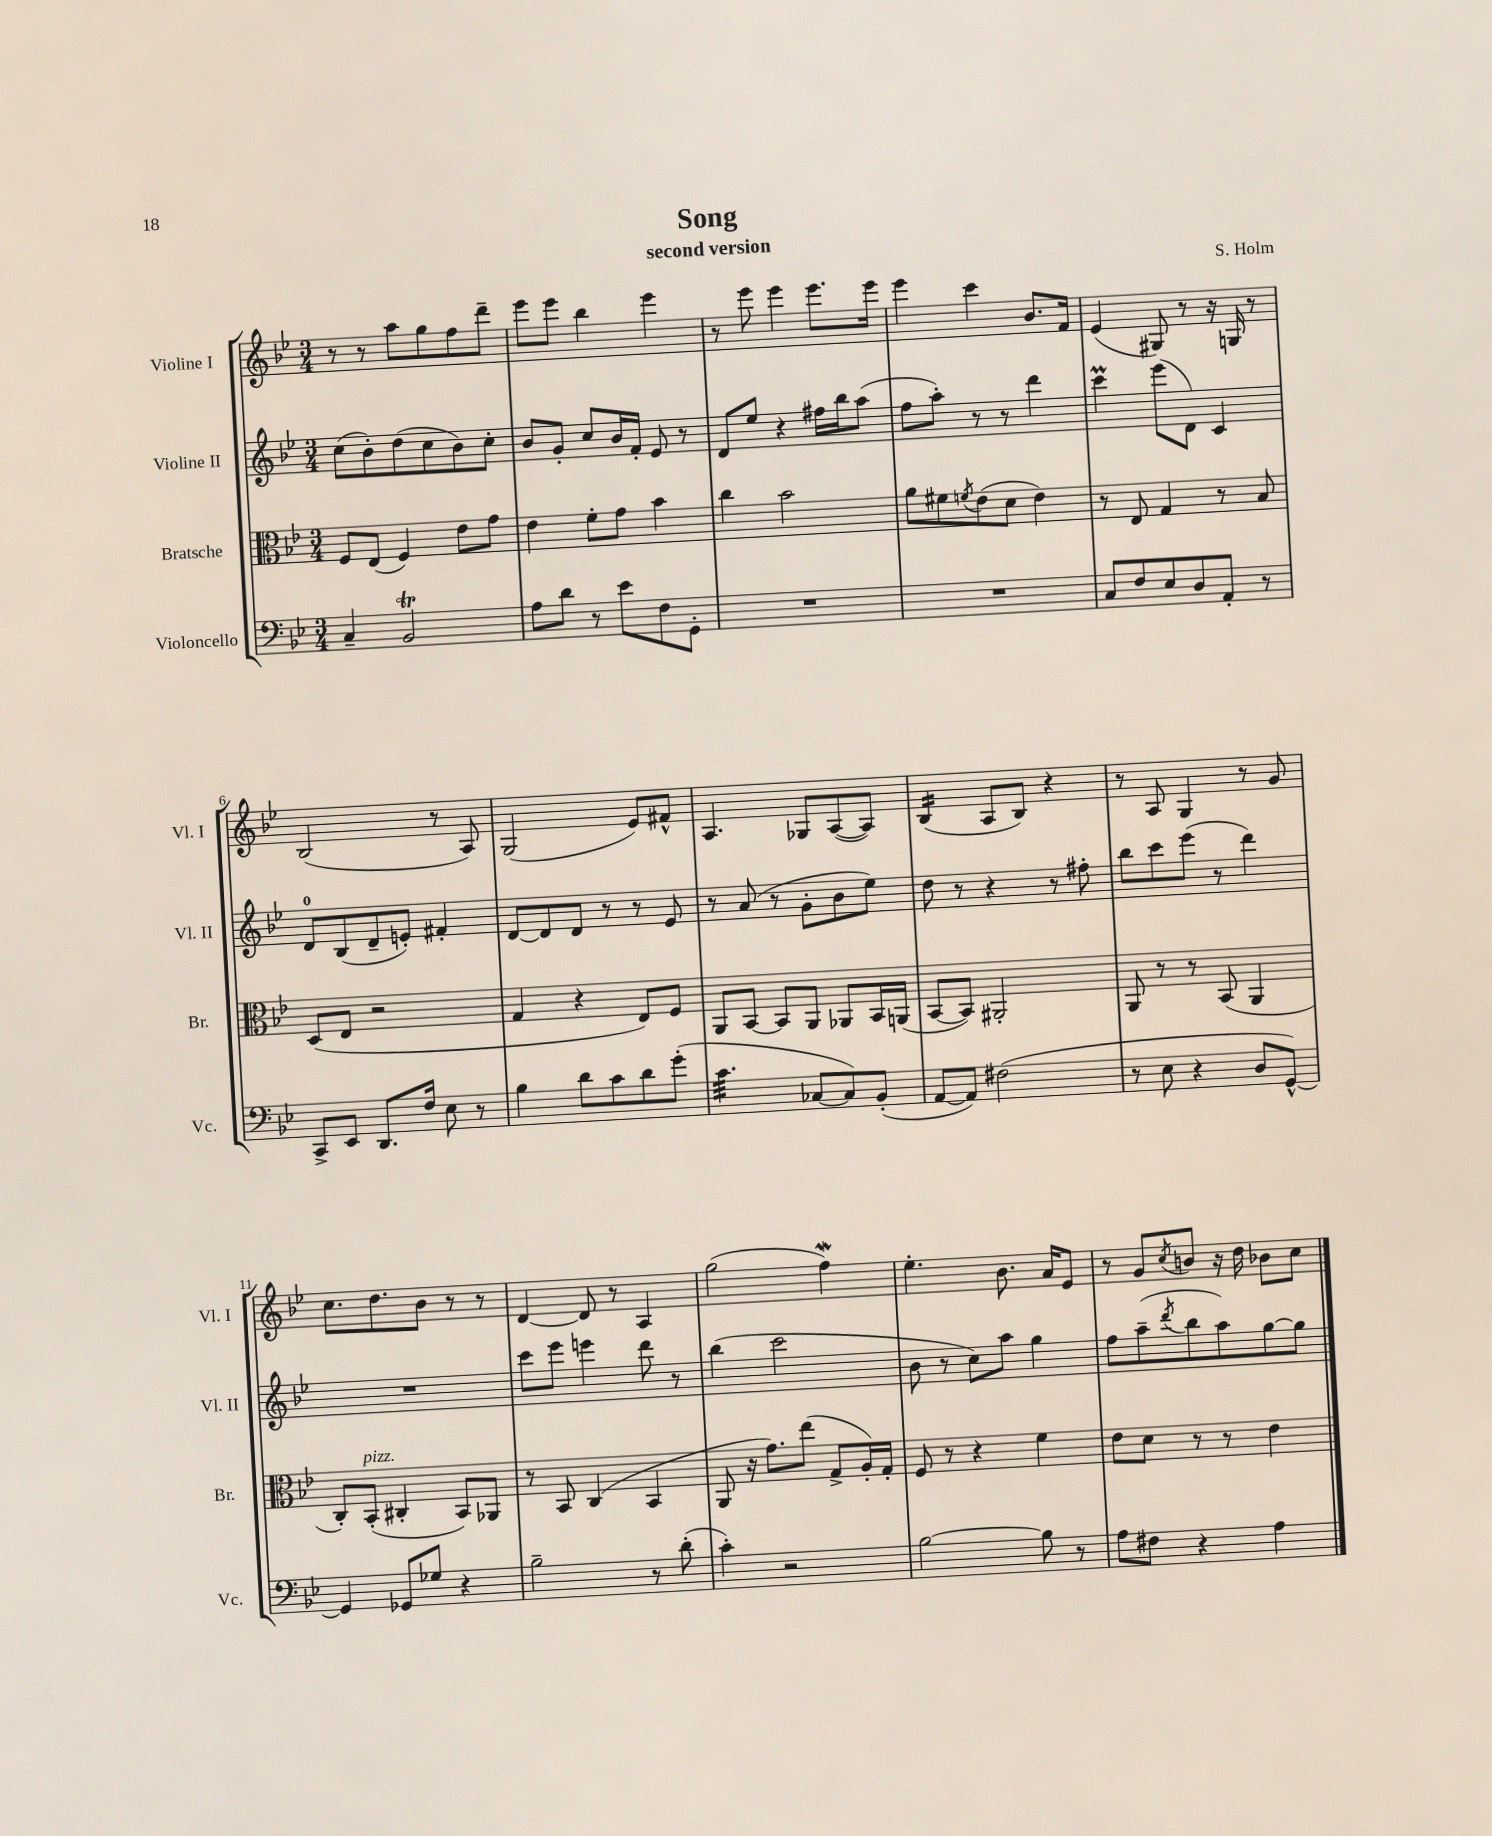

**kern	**kern	**kern	**kern
*staff4	*staff3	*staff2	*staff1
*clefF4	*clefC3	*clefG2	*clefG2
*k[b-e-]	*k[b-e-]	*k[b-e-]	*k[b-e-]
*M3/4	*M3/4	*M3/4	*M3/4
4C~/	8F/L	(8cc\L	8r
.	(8E-/J	8b-'\)	8r
2BB-/	4F/)	(8dd\	8aa\L
.	.	8cc\	8gg\
.	8e-\L	8b-\)	8ff\
.	8g\J	8cc'\J	8ddd~\J
=	=	=	=
8A\L	4e-\	8b-/L	8eee-\L
8d\J	.	8g'/J	8eee-\J
8r	8f'\L	8cc/L	4bb-\
8e-\L	8g\J	16b-/L	.
.	.	16f'/JJ	.
8F\	4b-\	8e-/	4eee-\
8GG'\J	.	8r	.
=	=	=	=
2.r	4cc\	8d/L	8r
.	.	8ee-/J	8eee-\
.	2b-\	4r	4eee-\
.	.	16ff#\LL	8.eee-\L
.	.	16bb-\J	.
.	.	(8aa\J	.
.	.	.	16eee-\Jk
=	=	=	=
2.r	8a\L	8ff\L	4eee-\
.	8f#\	8aa'\J)	.
.	8qf/	.	.
.	(8e-\	8r	4ccc\
.	8d\J	8r	.
.	4e-\)	4ddd\	8.b-/L
.	.	.	16f/Jk
=	=	=	=
8C/L	8r	4ccc\	(4e-/
8F/	8E-/	.	.
8E-/	4G/	(8eee-\L	8G#/)
8D/	.	8d\J)	8r
8AA'/J	8r	4c/	16r
.	.	.	16G/
8r	8B-/	.	8r
=	=	=	=
8CC^/L	(8D/L	8d/L	(2B-/
8EE-/J	8E-/J	(8B-/	.
8.DD/L	2r	8d~/	.
.	.	8e'/J)	.
16F/Jk	.	.	.
8E-\	.	4f#'/	8r
8r	.	.	8A/)
=	=	=	=
4B-\	4G/	[8d/L	(2G/
.	.	8d/]	.
8d\L	4r	8d/J	.
8c\	.	8r	.
8d\	8E-/L)	8r	8e-/L)
(8g'\J	8F/J	8e-/	8f#^^/J
=	=	=	=
4.c\	8AA/L	8r	4.A/
.	[8BB-/J	(8a/	.
.	8BB-/]L	8r	.
[8C-/L	8AA/J	8g'\L	8G-/L
8C-/])	8AA-/L	8b-\	([8A/
(8BB-'/J	16BB-/L	8ee-\J)	8A/]J)
.	(16AA/JJ	.	.
=	=	=	=
[8AA/L	[8BB-/L	8dd\	(4B-/
8AA/]J)	8BB-/]J)	8r	.
(2F#\	2AA#'/	4r	8A/L
.	.	.	8B-/J)
.	.	8r	4r
.	.	8ff#'\	.
=	=	=	=
8r	8AA/	8bb-\L	8r
8E-\	8r	8ccc\	8A/
4r	8r	(8eee-\J	4G/
.	(8BB-/	8r	.
8D/L	4AA/	4ddd\)	8r
[8GG^^/J)	.	.	8g/
=	=	=	=
4GG/]	8C'/L)	2.r	8.cc\L
.	(8BB-'/J	.	.
.	.	.	8.dd\
8GG-/L	4C#'/	.	.
8G-/J	.	.	8b-\J
4r	8BB-/L)	.	8r
.	8AA-/J	.	8r
=	=	=	=
2B-~\	8r	8ccc\L	[4d/
.	8BB-/	8eee-\J	.
.	(4C/	4eee\	8d/]
.	.	.	8r
8r	4BB-/	8ddd\	4A/
(8d'\	.	8r	.
=	=	=	=
4c'\)	8AA/	(4bb-\	(2gg\
.	16r	.	.
.	8.g\L)	.	.
2r	.	2ccc\	.
.	(8ee-\J	.	.
.	8G^/L	.	4ff\)
.	16A'/L)	.	.
.	16G'/JJ	.	.
=	=	=	=
[2B-\	8F/	8b-\	4.ee-'\
.	8r	8r	.
.	4r	8cc\L)	.
.	.	8aa\J	8.b-\
8B-\]	4f\	4gg\	.
.	.	.	16a/LK
8r	.	.	8e-/J
=	=	=	=
8A\L	8e-\L	8ff\L	8r
8F#\J	8d\J	(8aa~\	8g/L
.	.	8qddd/	8qcc/
4r	8r	8bb-\	8b/J
.	8r	8aa\)	16r
.	.	.	16dd\
4A\	4e-\	[8gg\	8b-\L
.	.	8gg\]J	8cc\J
==	==	==	==
*-	*-	*-	*-
